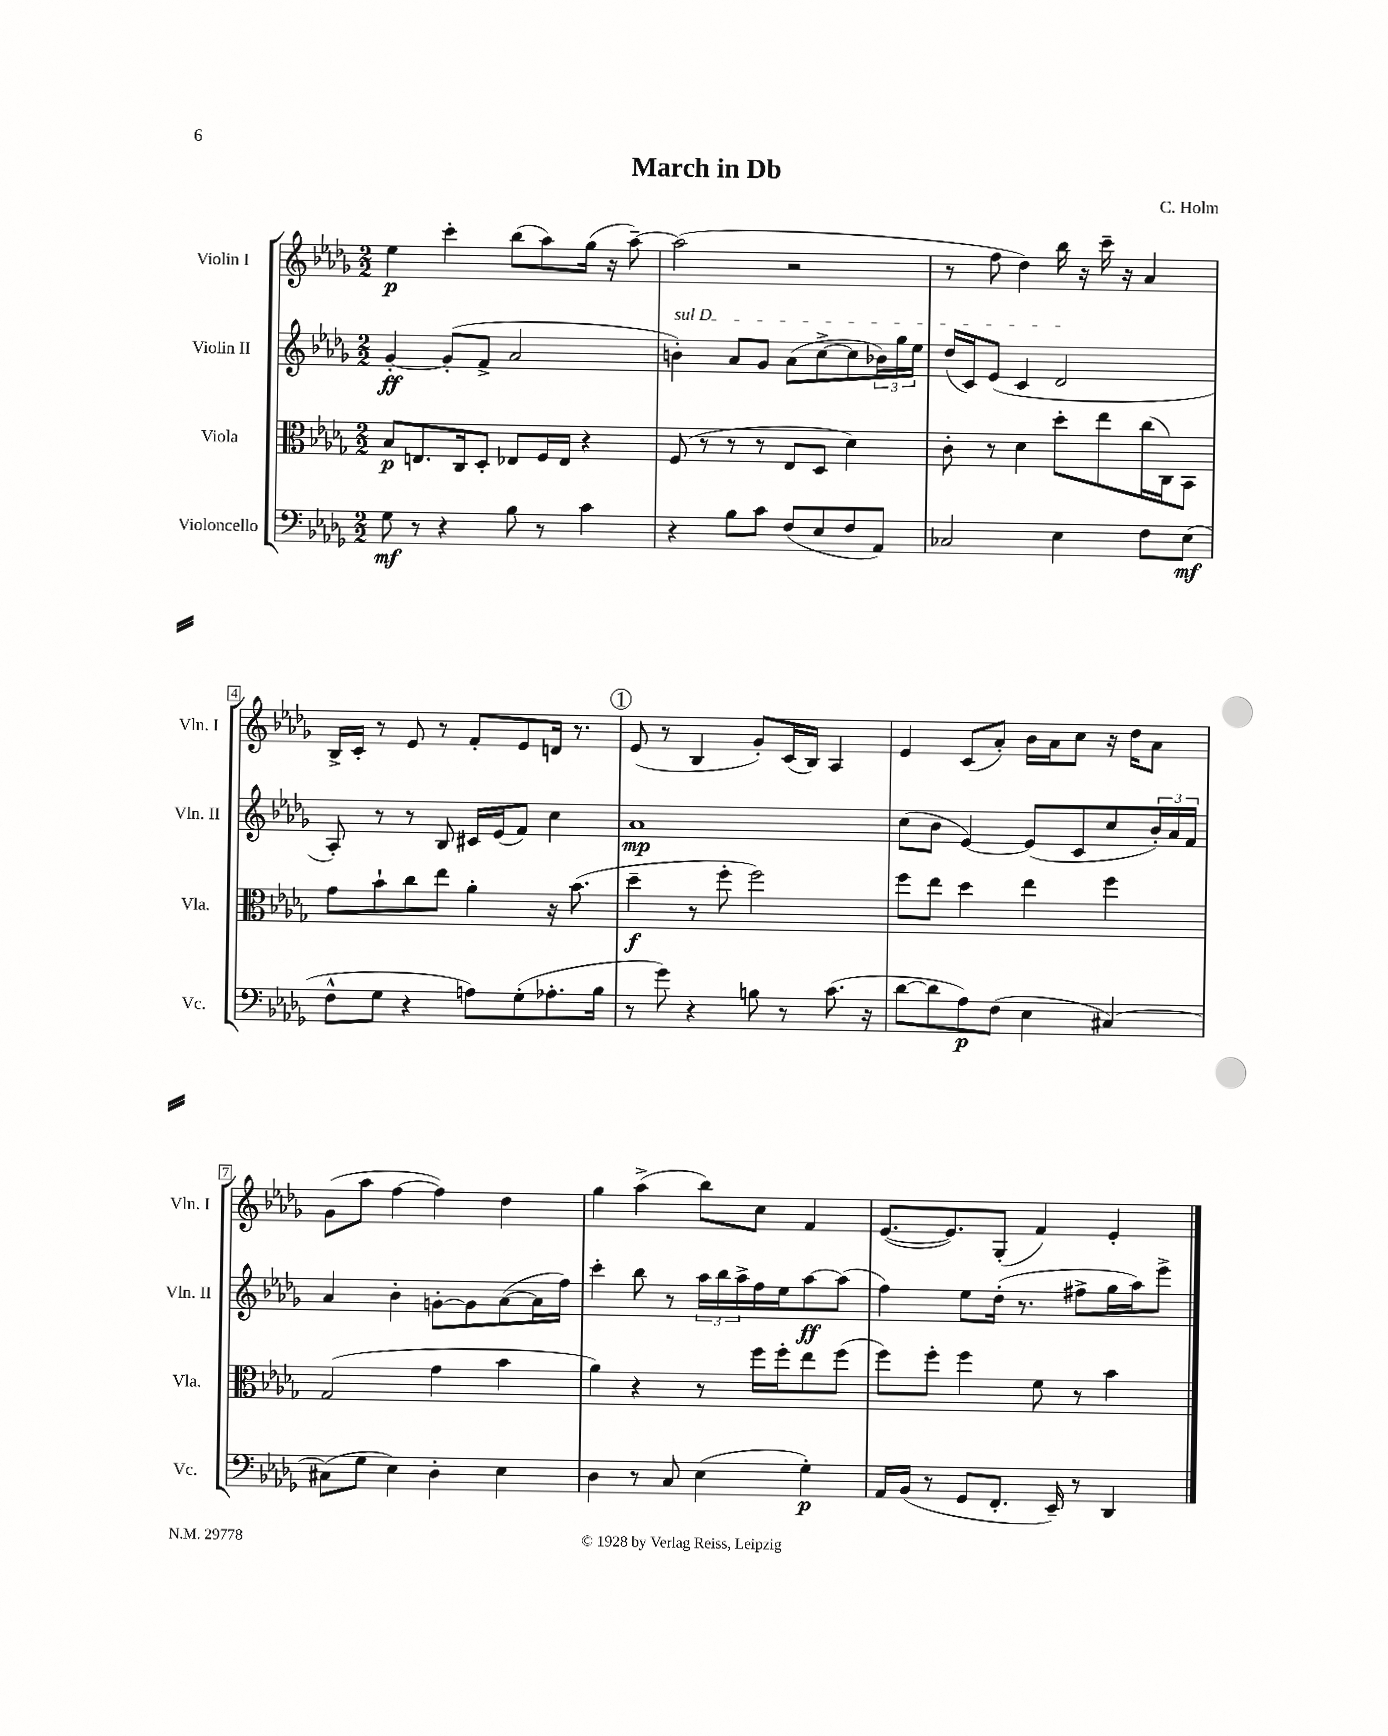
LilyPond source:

\header { title = "March in Db" composer = "C. Holm" }
<<
\new StaffGroup <<
\new Staff = "s0" \with { instrumentName = "Violin I" shortInstrumentName = "Vln. I" } {
    \clef treble \key des \major \numericTimeSignature \time 2/2
    ees''4\p c'''4-. bes''8( aes''8) ges''16( r16 aes''8~--) |
    aes''2( r2 |
    r8 f''8 des''4) bes''16 r16 c'''16-- r16 aes'4 |
    bes16-> c'16-. r8 ees'8 r8 f'8-. ees'8 d'16 r8. |
    \mark \markup { \circle "1" } ees'8( r8 bes4 ges'8-.) c'16( bes16) aes4 |
    ees'4 c'8( aes'8-.) bes'16 aes'16 c''8 r16 des''16 aes'8 |
    ges'8( aes''8 f''4~ f''4) des''4 |
    ges''4 aes''4->( bes''8) c''8 f'4 |
    ees'8.~( ees'8.) ges8-.( f'4) ees'4-. \bar "|." |
}
\new Staff = "s1" \with { instrumentName = "Violin II" shortInstrumentName = "Vln. II" } {
    \clef treble \key des \major \numericTimeSignature \time 2/2
    ges'4~-.\ff ges'8-.( f'8-> aes'2 |
    \once \override TextSpanner.bound-details.left.text = \markup { \italic "sul D" } b'4-.\startTextSpan) aes'8 ges'8 aes'8( c''8~-> c''8 \tuplet 3/2 { bes'16) ges''16 ees''16 } |
    des''16( c'16) ees'8( c'4 des'2\stopTextSpan |
    aes8-.) r8 r8 bes8 cis'16 ees'16( f'8) c''4 |
    \mark \markup { \circle "1" } aes'1\mp |
    c''8( bes'8 ees'4~) ees'8( c'8 c''8 \tuplet 3/2 { bes'16-.) aes'16 f'16 } |
    aes'4 bes'4-. g'8~-. g'8 aes'8~( aes'16 f''16) |
    c'''4-. bes''8 r8 \tuplet 3/2 { aes''16 bes''16 aes''16-> } f''16 ees''16 aes''8~\ff aes''8( |
    f''4) ees''8 des''16-.( r8. fis''8-> ges''16 aes''16) ees'''8-> \bar "|." |
}
\new Staff = "s2" \with { instrumentName = "Viola" shortInstrumentName = "Vla." } {
    \clef alto \key des \major \numericTimeSignature \time 2/2
    bes8\p e8. c16 des8-. ees8 f16 ees16 r4 |
    f8( r8 r8 r8 ees8 des8 des'4) |
    c'8-. r8 des'4 des''8-. ees''8 c''16( c16) bes,8 |
    ges'8 bes'8-! c''8 ees''8 aes'4-. r16 bes'8.( |
    \mark \markup { \circle "1" } des''4--\f r8 f''8-. f''2) |
    f''8 ees''8 des''4 ees''4 f''4 |
    ges2( ges'4 bes'4 |
    aes'4) r4 r8 f''16 f''16-. ees''8 f''8( |
    f''8) f''8-. f''4 f'8 r8 bes'4 \bar "|." |
}
\new Staff = "s3" \with { instrumentName = "Violoncello" shortInstrumentName = "Vc." } {
    \clef bass \key des \major \numericTimeSignature \time 2/2
    ges8\mf r8 r4 bes8 r8 c'4 |
    r4 bes8 c'8 f8( ees8 f8 aes,8) |
    ces2 ees4 f8 ees8\mf( |
    f8-^ ges8 r4 a8) ges8-.( aes8.-. bes16 |
    \mark \markup { \circle "1" } r8 ges'8) r4 b8 r8 c'8.( r16 |
    des'8~ des'8 aes8\p) f8( ees4 cis4~) |
    cis8( ges8 ees4) des4-. ees4 |
    des4 r8 c8 ees4( ges4-.\p) |
    aes,16 bes,16( r8 ges,8 f,8.-. ees,16--) r8 des,4 \bar "|." |
}
>>
>>
\layout { \context { \Score \override BarNumber.stencil = #(make-stencil-boxer 0.1 0.3 ly:text-interface::print) } }
